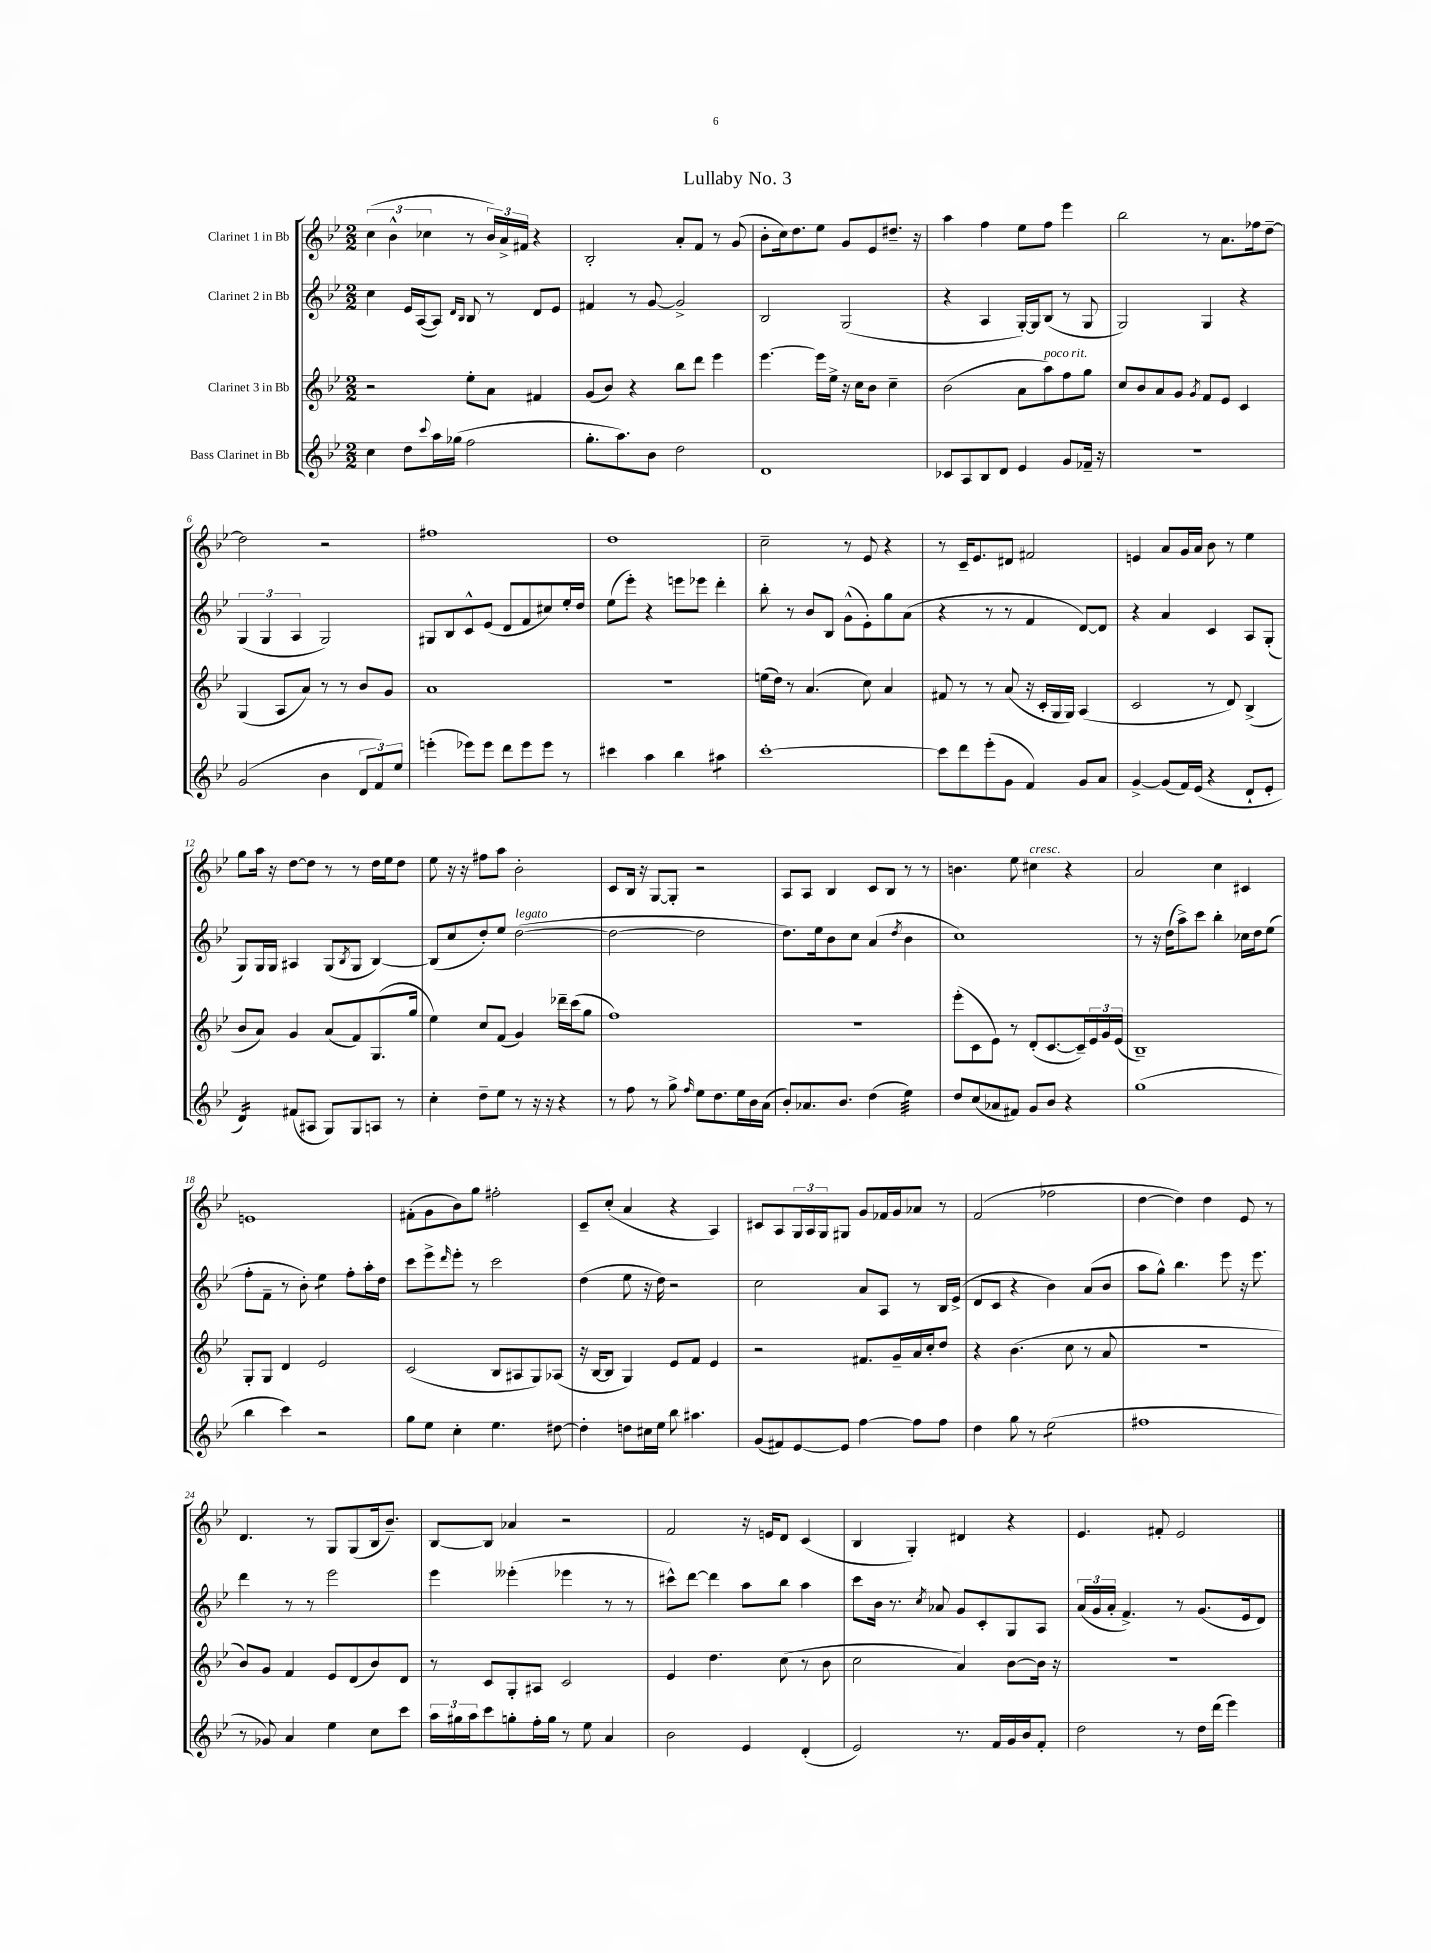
\header { title = "Lullaby No. 3" }
<<
\new StaffGroup <<
\new Staff = "s0" \with { instrumentName = "Clarinet 1 in Bb" } {
    \clef treble \key bes \major \numericTimeSignature \time 2/2
    \tuplet 3/2 { c''4( bes'4-^ ces''4 } r8 \tuplet 3/2 { bes'16) a'16-> fis'16 } r4 |
    bes2-. a'8-. f'8 r8 g'8( |
    bes'8-. c''16) d''8. ees''8 g'8 ees'8 dis''8.-- r16 |
    a''4 f''4 ees''8 f''8 ees'''4 |
    bes''2 r8 a'8. fes''16 d''8~-- |
    d''2 r2 |
    fis''1 |
    d''1 |
    c''2-- r8 ees'8 r4 |
    r8 c'16-- ees'8. dis'8 fis'2 |
    e'4 a'8 g'16 a'16 bes'8 r8 ees''4 |
    g''8 a''16 r16 d''8~ d''8 r8 r8 d''16 ees''16 d''8 |
    ees''8 r16 r16 fis''8 a''8 bes'2-. |
    c'8 bes16 r16 g8~ g8-. r2 |
    a8 a8 bes4 c'8 bes8 r8 r8 |
    b'4. ees''8 cis''4^\markup { \italic "cresc." } r4 |
    a'2 c''4 cis'4 |
    e'1 |
    fis'8-.( g'8 bes'8) g''8 fis''2-. |
    c'8-- c''8-.( a'4 r4 a4) |
    cis'8 a8 \tuplet 3/2 { g16 a16 g16 } gis8 g'8 fes'16 g'16 aes'8 r8 |
    f'2( fes''2 |
    d''4~ d''4) d''4 ees'8 r8 |
    d'4. r8 g8 g8( bes16 bes'8.--) |
    bes8~ bes8 aes'4 r2 |
    f'2 r16 e'16 d'8 c'4( |
    bes4 g4-.) dis'4 r4 |
    ees'4. fis'8-. ees'2 \bar "|." |
}
\new Staff = "s1" \with { instrumentName = "Clarinet 2 in Bb" } {
    \clef treble \key bes \major \numericTimeSignature \time 2/2
    c''4 ees'16 a16~( a8) \grace { d'16 bes16 } bes8 r8 d'8 ees'8 |
    fis'4 r8 g'8~ g'2-> |
    bes2 g2( |
    r4 a4 g16~-.) g16 bes8( r8 g8 |
    g2) g4 r4 |
    \tuplet 3/2 { g4( g4 a4 } g2) |
    gis8 bes8 c'8-^ ees'8( d'8 f'8 cis''8) ees''16-. d''16 |
    ees''8( ees'''8-.) r4 e'''8 ees'''8 d'''4-. |
    bes''8-. r8 bes'8 bes8 g'8-^( ees'8-.) g''8 a'8( |
    r4 r8 r8 f'4 d'8~) d'8 |
    r4 a'4 c'4 a8 g8-.( |
    g8) g16 g16 ais4 g8( \acciaccatura { bes8 } g8 bes4~) |
    bes8( c''8 d''8-.) ees''8 d''2~^\markup { \italic "legato" }( |
    d''2~ d''2 |
    d''8.) ees''16 bes'8 c''8 a'4( \acciaccatura { d''8 } bes'4 |
    c''1) |
    r8 r16 d''16( a''8->) c'''8 bes''4-. ces''16 d''16 ees''8( |
    f''8-. f'8-- r8 bes'8-.) ees''4:8 f''8-. a''16-. d''16 |
    c'''8 ees'''8-> \grace { d'''16 } ees'''8-. r8 c'''2 |
    d''4( ees''8 r16 d''16) r2 |
    c''2 a'8 a8 r8 bes16 ees'16->( |
    d'8 c'8 r4 bes'4) a'8( bes'8 |
    a''8 g''8-^) bes''4. ees'''8 r16 ees'''8. |
    d'''4 r8 r8 ees'''2 |
    ees'''4 eeses'''4-.( ees'''4 r8 r8 |
    cis'''8-^) d'''8~ d'''4 a''8 bes''8 a''4 |
    c'''8 bes'16 r8. \acciaccatura { c''8 } aes'8 g'8 c'8-. g8 a8 |
    \tuplet 3/2 { a'16( g'16 a'16-. } f'4.->) r8 g'8.( ees'16 d'8) \bar "|." |
}
\new Staff = "s2" \with { instrumentName = "Clarinet 3 in Bb" } {
    \clef treble \key bes \major \numericTimeSignature \time 2/2
    r2 ees''8-. a'8 fis'4 |
    g'8( bes'8) r4 bes''8 d'''8 ees'''4 |
    ees'''4.~ ees'''16 ees''16-> r16 c''16 bes'8 c''4-- |
    bes'2( a'8 a''8^\markup { \italic "poco rit." }) f''8 g''8 |
    c''8 bes'8 a'8 g'8 \acciaccatura { g'8 } f'8 ees'8 c'4 |
    g4( a8 a'8) r8 r8 bes'8 g'8 |
    a'1 |
    R1 |
    e''16( d''16) r8 a'4.( c''8) a'4 |
    fis'8 r8 r8 a'8( r16 c'16-. g16 g16) a4( |
    c'2 r8 d'8) bes4->( |
    bes'8 a'8) g'4 a'8( f'8) g8.( g''16 |
    ees''4) c''8 f'8( g'4) des'''16-- c'''16( g''8 |
    f''1) |
    r1 |
    ees'''8-.( c'8 ees'8) r8 d'8-.( c'8.~ c'16--) \tuplet 3/2 { ees'16 g'16 ees'16( } |
    bes1--) |
    g8-. g8 d'4 ees'2 |
    c'2( bes8 ais8 g8) aes8( |
    r16 bes16~ bes8 g4) ees'8 f'8 ees'4 |
    r2 fis'8. g'16-- a'16 c''16-. d''8 |
    r4 bes'4.( c''8 r8 a'8 |
    R1 |
    bes'8) g'8 f'4 ees'8 d'8( bes'8) d'8 |
    r8 c'8 g8-. ais8 c'2 |
    ees'4 d''4. c''8( r8 bes'8 |
    c''2 a'4) bes'8~ bes'16 r16 |
    R1 \bar "|." |
}
\new Staff = "s3" \with { instrumentName = "Bass Clarinet in Bb" } {
    \clef treble \key bes \major \numericTimeSignature \time 2/2
    c''4 d''8 \appoggiatura { c'''8 } a''16 ges''16( f''2 |
    g''8.-. a''8.) bes'8 d''2 |
    d'1 |
    ces'8 a8 bes8 d'8 ees'4 g'8 fes'16-- r16 |
    R1 |
    g'2( bes'4 \tuplet 3/2 { d'8 f'8) ees''8 } |
    e'''4-.( ees'''8) ees'''8 d'''8 ees'''8 ees'''8 r8 |
    cis'''4 a''4 bes''4 ais''4:8 |
    c'''1~-. |
    c'''8 d'''8 ees'''8-.( g'8 f'4) g'8 a'8 |
    g'4~-> g'8( f'16) ees'16( r4 d'8-! ees'8-. |
    d'4:16) fis'8( ais8 g8) g8 a8 r8 |
    c''4-. d''8-- ees''8 r8 r16 r16 r4 |
    r8 f''8 r8 g''8-> \grace { f''16 } ees''8 d''8. ees''16 bes'16 a'16( |
    bes'8-.) aes'8. bes'8. d''4( ees''4:32) |
    d''8 c''8( aes'8 fis'8) g'8 bes'8 r4 |
    g''1( |
    bes''4 c'''4) r2 |
    g''8 ees''8 c''4-. ees''4. dis''8~ |
    dis''4-. d''8 cis''16 ees''16 bes''8 ais''4. |
    g'8( fis'8) ees'8~ ees'8 f''4~ f''8 f''8 |
    d''4 g''8 r8 ees''2:8( |
    fis''1 |
    r8 ges'8) a'4 ees''4 c''8 c'''8 |
    \tuplet 3/2 { a''16 gis''16 a''16 } c'''8 g''8-. f''16-. g''16 r8 ees''8 a'4 |
    bes'2 ees'4 d'4-.( |
    ees'2) r8. f'16 g'16 bes'16 f'8-. |
    d''2 r8 d''16 d'''16( ees'''4) \bar "|." |
}
>>
>>
